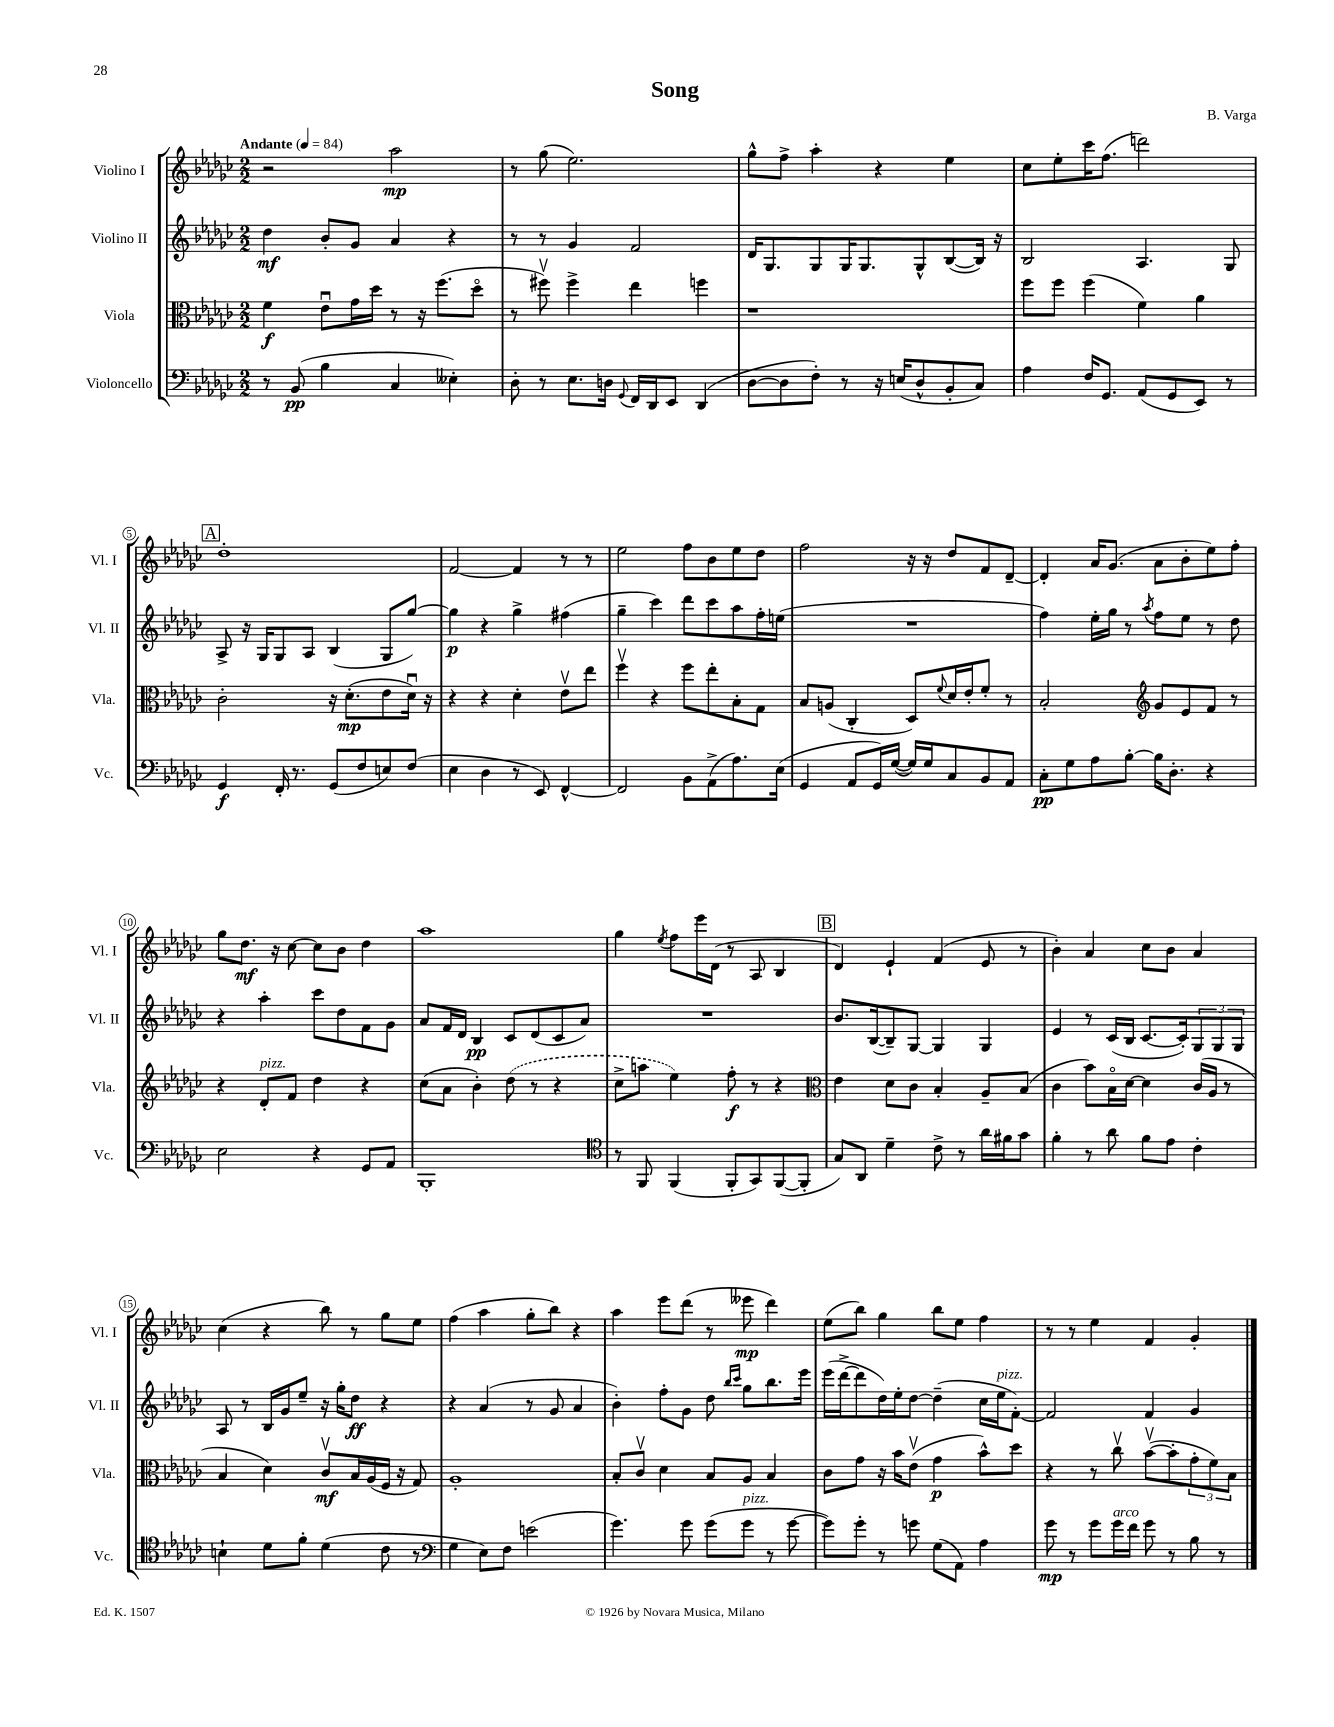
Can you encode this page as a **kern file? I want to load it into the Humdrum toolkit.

**kern	**kern	**kern	**kern
*staff4	*staff3	*staff2	*staff1
*clefF4	*clefC3	*clefG2	*clefG2
*k[b-e-a-d-g-c-]	*k[b-e-a-d-g-c-]	*k[b-e-a-d-g-c-]	*k[b-e-a-d-g-c-]
*M2/2	*M2/2	*M2/2	*M2/2
*MM84	*MM84	*MM84	*MM84
8r	4f\	4dd-\	2r
(8BB-/	.	.	.
4B-\	8e-u\L	8b-'/L	.
.	16g-\L	8g-/J	.
.	16dd-\JJ	.	.
4C-/	8r	4a-/	2aa-\
.	16r	.	.
.	(8.ff\L	.	.
4E--'\)	.	4r	.
.	8dd-o\J	.	.
=	=	=	=
8D-'\	8r	8r	8r
8r	8ff#v\)	8r	(8gg-\
8.E-\L	4ff#^\	4g-/	2.ee-\)
16D\Jk	.	.	.
8qqGG-/	.	.	.
16FF/LL	4ee-\	2f/	.
16DD-/J	.	.	.
8EE-/J	.	.	.
(4DD-/	4ff\	.	.
=	=	=	=
[8D-\L	1r	16d-/LK	8gg-^^\L
.	.	8.G-/	.
8D-\]	.	.	8ff^\J
8F'\J)	.	8G-/	4aa-'\
8r	.	16G-/K	.
.	.	8.G-/	.
16r	.	.	4r
(16E/LK	.	.	.
8D-^^/	.	8G-^^/	.
8BB-'/	.	([8B-/	4ee-\
8C-/J)	.	16B-/]Jk)	.
.	.	16r	.
=	=	=	=
4A-\	8ff\L	2B-/	8cc-\L
.	8ff\J	.	8ee-'\
16F/LK	(4ff\	.	16ccc-\K
8.GG-/J	.	.	(8.ff\J
(8AA-/L	4f\)	4.A-/	2ddd\)
8GG-/	.	.	.
8EE-/J)	4a-\	.	.
8r	.	8G-/	.
=	=	=	=
4GG-/	2c-'\	8A-^/	1dd-'
.	.	16r	.
.	.	16G-/LK	.
16FF'/	.	8G-/	.
8.r	.	.	.
.	.	8A-/J	.
(8GG-/L	16r	(4B-/	.
.	(8.d-'\L	.	.
8F/	.	.	.
8E/)	8e-\	8G-/L	.
(8F/J	16d-u\Jk)	[8gg-/J)	.
.	16r	.	.
=	=	=	=
4E-\	4r	4gg-\]	[2f/
4D-\	4r	4r	.
8r	4d-'\	4gg-^\	4f/]
8EE-/)	.	.	.
[4FF^^/	8e-v\L	(4ff#\	8r
.	8ee-\J	.	8r
=	=	=	=
2FF/]	4ffv\	4gg-~\	2ee-\
.	4r	4ccc-\)	.
8BB-\L	8ff\L	8ddd-\L	8ff\L
(8AA-^\	8ee-'\	8ccc-\	8b-\
8.A-\)	8B-'\	8aa-\	8ee-\
.	8G-\J	16ff'\L	8dd-\J
(16E-\Jk	.	(16ee\JJ	.
=	=	=	=
4GG-/	8B-/L	1r	2ff\
.	(8A/J	.	.
8AA-/L	4C-'/	.	.
16GG-/L)	.	.	.
([16G-/JJ	.	.	.
16G-/]LL)	8D-/L)	.	16r
16G-/J	.	.	16r
.	8qqf/	.	.
8C-/	16d-/L	.	8dd-/L
.	16e-'/J	.	.
8BB-/	8f'/J	.	8f/
8AA-/J	8r	.	[8d-~/J
=	=	=	=
8C-'\L	2B-'/	4ff\)	4d-'/]
8G-\	.	.	.
8A-\	.	16ee-'\LL	16a-/LK
.	.	16gg-\JJ	(8.g-/J
[8B-'\J	.	8r	.
*	*clefG2	*	*
.	.	8qaa-/	.
16B-\]LK	8g-/L	8ff\L	8a-\L
8.D-'\J	.	.	.
.	8e-/	8ee-\J	8b-'\
4r	8f/J	8r	8ee-\)
.	8r	8dd-\	8ff'\J
=	=	=	=
2E-\	4r	4r	8gg-\L
.	.	.	8.dd-\J
.	8d-'/L	4aa-'\	.
.	.	.	16r
.	8f/J	.	[8cc-\
4r	4dd-\	8ccc-\L	8cc-\]L
.	.	8dd-\	8b-\J
8GG-/L	4r	8f\	4dd-\
8AA-/J	.	8g-\J	.
=	=	=	=
1BBB-'	(8cc-\L	8a-/L	1aa-
.	8a-\J	16f/L	.
.	.	16d-/JJ	.
.	4b-'\)	4B-/	.
.	(8dd-\	8c-/L	.
.	8r	(8d-/	.
.	4r	8c-/	.
.	.	8a-/J)	.
=	=	=	=
*clefC4	*	*	*
8r	8cc-^\L	1r	4gg-\
8FF/	8aa\J	.	.
.	.	.	8qee-/
(4FF/	4ee-\)	.	8ff\L
.	.	.	16eee-\L
.	.	.	(16d-\JJ
8FF'/L	8ff'\	.	8r
8GG-/)	8r	.	8A-/
([8FF/	4r	.	4B-/
8FF'/]J	.	.	.
=	=	=	=
*	*clefC3	*	*
8G-/L)	4e-\	8.b-/L	4d-/)
8AA-/J	.	.	.
.	.	([16B-/k	.
4d-~\	8d-\L	8B-~/])	4e-`/
.	8c-\J	[8G-/J	.
8c-^\	4B-'/	4G-/]	(4f/
8r	.	.	.
16a-\LL	8A-~/L	4G-/	8e-/
16f#\J	.	.	.
8g-\J	(8B-/J	.	8r
=	=	=	=
4f'\	4c-\	4e-/	4b-'\)
8r	8b-\L)	8r	4a-/
8a-\	16B-o\L	(16c-/LL	.
.	[16d-\JJ	16B-/JJ	.
8f\L	4d-\]	[8.c-/L	8cc-\L
8e-\J	.	.	8b-\J
.	.	16c-'/]k)	.
4c-'\	(16c-/LL	12G-/	4a-/
.	16A-/JJ	.	.
.	.	12G-/	.
.	8r	.	.
.	.	12G-/J	.
=	=	=	=
4B`\	4B-/	8A-/	(4cc-\
.	.	8r	.
8d-\L	4d-\)	16B-/LL	4r
.	.	16g-/J	.
8f'\J	.	8ee-~/J	.
(4d-\	8c-v/L	16r	8bb-\)
.	.	16gg-'\LK	.
.	16B-/L	8dd-\J	8r
.	(16A-/	.	.
8c-\	16F/JJ	4r	8gg-\L
.	16r	.	.
8r	8G-/)	.	8ee-\J
=	=	=	=
*clefF4	*	*	*
4G-\	1A-'	4r	(4ff\
8E-\L)	.	(4a-/	4aa-\
8F\J	.	.	.
(2e\	.	8r	8gg-'\L
.	.	8g-/	8bb-\J)
.	.	4a-/	4r
=	=	=	=
4.g-\)	8B-'/L	4b-'\)	4aa-\
.	8c-v/J	.	.
.	4d-\	8ff'\L	8eee-\L
8g-\	.	8g-\J	(8ddd-\J
(8g-\L	8B-/L	8dd-\	8r
.	.	16qqbb-/LL	.
.	.	16qqccc-/JJ	.
8g-\J	8A-/J	8gg-\L	8eee--\
8r	4B-/	8.bb-\	4ddd-\)
[8g-\	.	.	.
.	.	16eee-\Jk	.
=	=	=	=
8g-\]L)	8c-\L	(16eee-\LL	(8ee-\L
.	.	[16ddd-^\J	.
8g-'\J	8g-\J	8ddd-\]	8bb-\J)
8r	16r	16dd-\L)	4gg-\
.	16b-\LK	16ee-'\J	.
8g\	(8e-v\J	[8dd-\J	.
(8G-\L	4g-\	(4dd-~\]	8bb-\L
8AA-\J)	.	.	8ee-\J
4A-\	8b-^^\L)	16cc-\LL	4ff\
.	.	16ee-\J	.
.	8dd-\J	[8f'\J)	.
=	=	=	=
8g-\	4r	2f/]	8r
8r	.	.	8r
8g-\L	8r	.	4ee-\
16g-\L	8cc-v\	.	.
16f\JJ	.	.	.
8g-\	([8b-v\L	4f/	4f/
8r	8b-'\]	.	.
8B-\	12g-'\	4g-/	4g-'/
.	12f\)	.	.
8r	.	.	.
.	12B-\J	.	.
==	==	==	==
*-	*-	*-	*-
